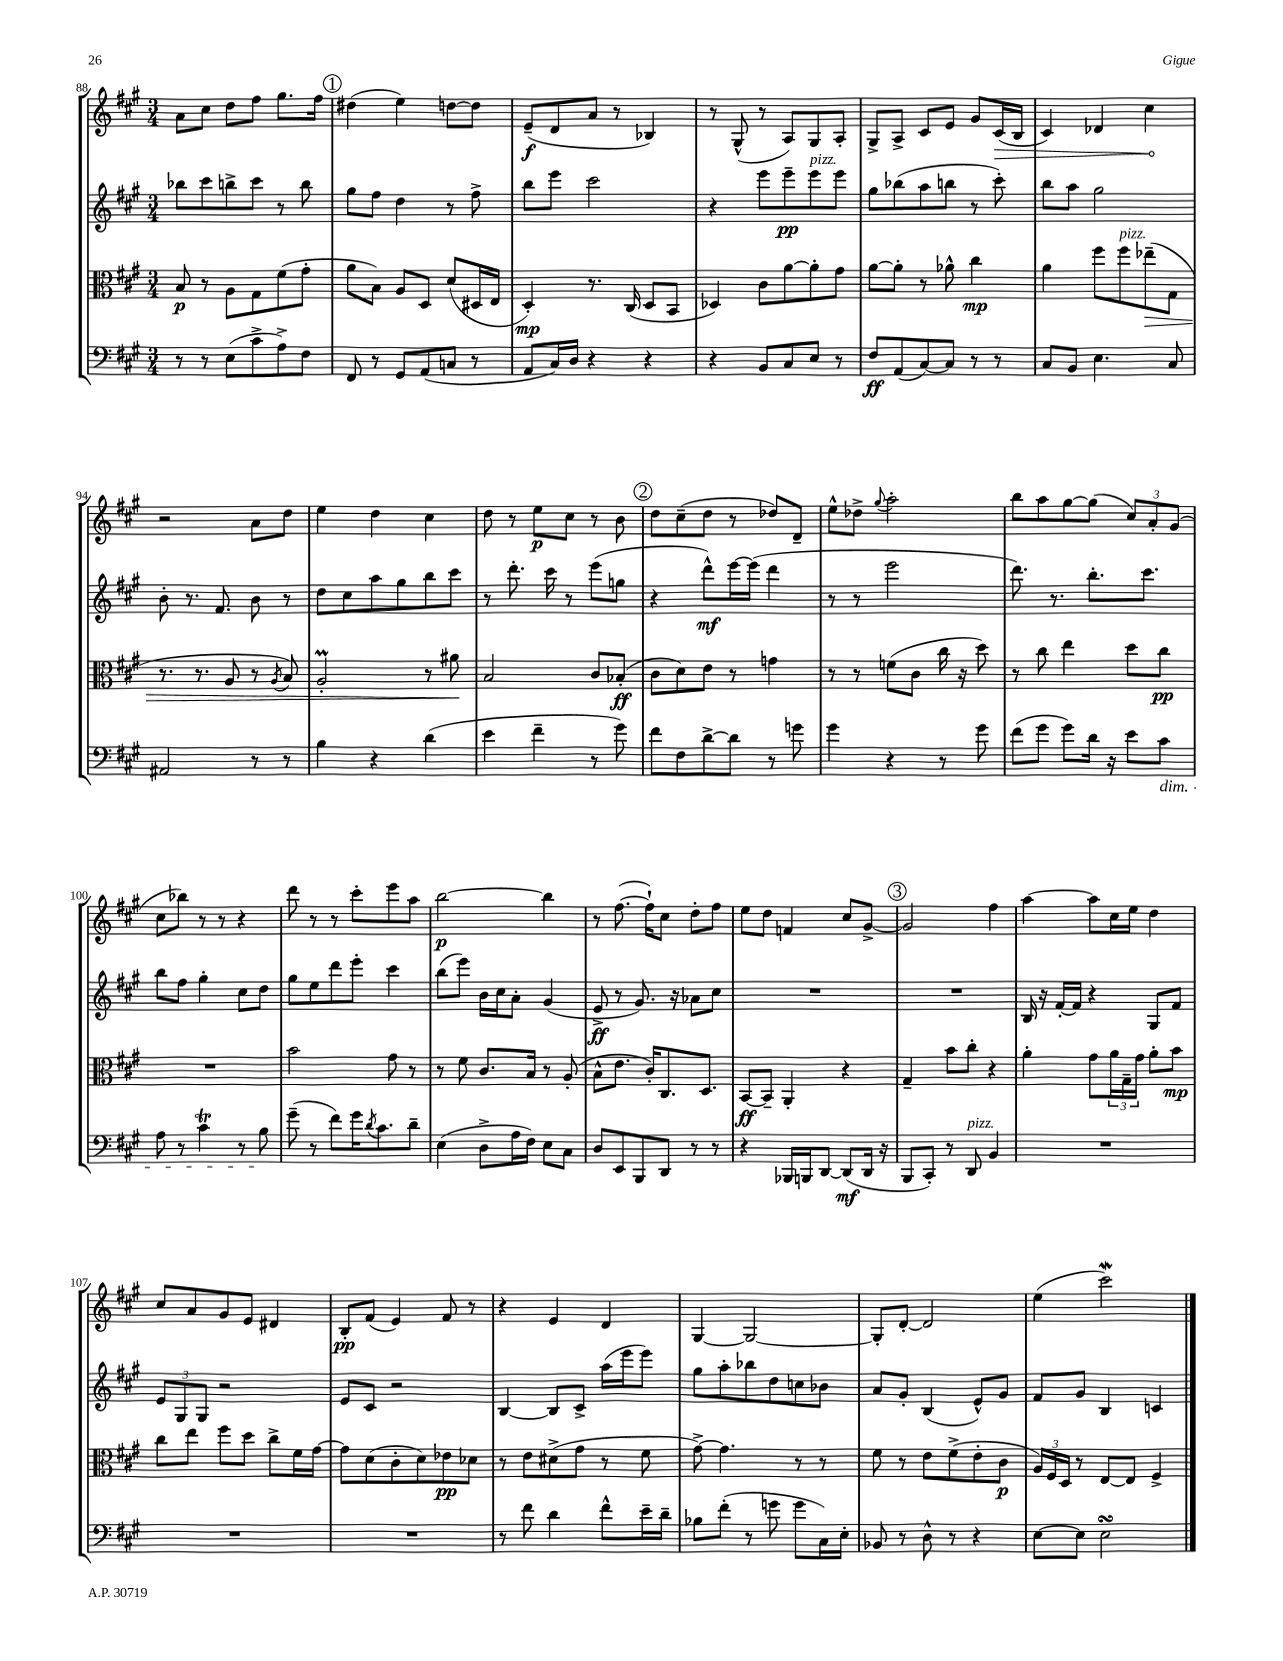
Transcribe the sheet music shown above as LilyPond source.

<<
\new StaffGroup <<
\new Staff = "s0" {
    \clef treble \key a \major \numericTimeSignature \time 3/4
    a'8 cis''8 d''8 fis''8 gis''8. fis''16 |
    \mark \markup { \circle "1" } dis''4( e''4) d''8~ d''8 |
    e'8--\f( d'8 a'8 r8 bes4) |
    r8 gis8-^( r8 a8) gis8 a8-. |
    gis8-> a8-> cis'8 e'8 gis'8 \once \override Hairpin.circled-tip = ##t cis'16\>( b16 |
    cis'4) des'4 cis''4\! |
    r2 a'8 d''8 |
    e''4 d''4 cis''4 |
    d''8 r8 e''8\p cis''8 r8 b'8 |
    \mark \markup { \circle "2" } d''8 cis''8--( d''8 r8 des''8) d'8-- |
    e''8-^ des''8-> \appoggiatura { gis''8 } a''2-. |
    b''8 a''8 gis''8~ gis''8( \tuplet 3/2 { cis''8) a'8-. gis'8( } |
    cis''8 bes''8) r8 r8 r4 |
    d'''8 r8 r8 cis'''8-. e'''8 a''8 |
    b''2~\p b''4 |
    r8 fis''8.~( fis''16-!) cis''8 d''8-. fis''8 |
    e''8 d''8 f'4 cis''8 gis'8~-> |
    \mark \markup { \circle "3" } gis'2 fis''4 |
    a''4~ a''8 cis''16 e''16 d''4 |
    cis''8 a'8 gis'8 e'8 dis'4 |
    b8-.\pp fis'8( e'4) fis'8 r8 |
    r4 e'4 d'4 |
    gis4~ gis2~ |
    gis8-. d'8~-. d'2 |
    e''4( cis'''2\mordent) \bar "|." |
}
\new Staff = "s1" {
    \clef treble \key a \major \numericTimeSignature \time 3/4
    bes''8 cis'''8 b''8-> cis'''8 r8 b''8 |
    \mark \markup { \circle "1" } gis''8 fis''8 d''4 r8 fis''8-> |
    b''8 e'''8 cis'''2 |
    r4 e'''8 e'''8--\pp e'''8^\markup { \italic "pizz." } e'''8 |
    gis''8 bes''8( a''8 b''8 r8 cis'''8-.) |
    b''8 a''8 gis''2 |
    b'8-. r8. fis'8. b'8 r8 |
    d''8 cis''8 a''8 gis''8 b''8 cis'''8 |
    r8 d'''8.-. cis'''16 r8 e'''8( g''8 |
    \mark \markup { \circle "2" } r4 d'''8-^\mf) e'''16~ e'''16( d'''4 |
    r8 r8 e'''2 |
    d'''8.) r8. b''8.-. cis'''8. |
    b''8 fis''8 gis''4-. cis''8 d''8 |
    gis''8 e''8 d'''8 e'''8-. cis'''4 |
    b''8( e'''8) b'16 cis''16 a'8-. gis'4( |
    e'8->\ff r8 gis'8.) r16 aes'8 cis''8 |
    R2. |
    \mark \markup { \circle "3" } R2. |
    b16 r16 fis'16~-. fis'16 r4 gis8 fis'8 |
    \tuplet 3/2 { e'8 gis8 gis8 } r2 |
    e'8 cis'8 r2 |
    b4~ b8 cis'8-> a''16( e'''16 e'''8) |
    gis''8 a''8-. bes''8 d''8 c''8 bes'8 |
    a'8 gis'8-. b4( e'8-^) gis'8 |
    fis'8 gis'8 b4 c'4 \bar "|." |
}
\new Staff = "s2" {
    \clef alto \key a \major \numericTimeSignature \time 3/4
    b8\p r8 a8 gis8 fis'8( gis'8-. |
    \mark \markup { \circle "1" } a'8 b8) a8 d8 d'8( dis16 e16 |
    d4-.\mp) r8. cis16( d8 b,8 |
    des4) cis'8 a'8~ a'8-. gis'8 |
    a'8~ a'8-. r8 aes'8-^ cis''4\mp |
    a'4 fis''8 fis''8^\markup { \italic "pizz." } ees''8--\>( gis8 |
    r8. r8. a8 r8 \acciaccatura { a8 } b8) |
    a2-.\prall r8 ais'8\! |
    b2 cis'8 bes8-.\ff( |
    \mark \markup { \circle "2" } cis'8 d'8) e'8 r8 g'4 |
    r8 r8 f'8( cis'8 cis''16 r16 d''8) |
    r8 cis''8 e''4 d''8 cis''8\pp |
    R2. |
    b'2 gis'8 r8 |
    r8 fis'8 cis'8. b16 r8 a8-.( |
    b8-^ e'8. cis'16-.) cis8. d8. |
    b,8~\ff b,8-- a,4-. r4 |
    \mark \markup { \circle "3" } gis4-- b'8 cis''8-. r4 |
    a'4-. gis'8 \tuplet 3/2 { a'16 gis16-- gis'16 } a'8-. b'8\mp |
    cis''8 e''8 fis''8 d''8 cis''8-> fis'16 gis'16~ |
    gis'8 d'8( cis'8-. d'8) ees'8\pp des'8 |
    r8 e'8 dis'8->( gis'8 r8 fis'8 |
    gis'8~->) gis'4. r8 r8 |
    fis'8 r8 e'8 fis'8->( e'8-. cis'8\p |
    \tuplet 3/2 { a16) fis16 d16 } r8 e8~ e8 fis4-> \bar "|." |
}
\new Staff = "s3" {
    \clef bass \key a \major \numericTimeSignature \time 3/4
    r8 r8 e8( cis'8-> a8->) fis8 |
    \mark \markup { \circle "1" } fis,8 r8 gis,8 a,8( c8 r8 |
    a,8 cis16) d16 r4 r4 |
    r4 b,8 cis8 e8 r8 |
    fis8\ff a,8( cis8~) cis8 r8 r8 |
    cis8 b,8 e4. cis8 |
    ais,2 r8 r8 |
    b4 r4 d'4( |
    e'4 fis'4-- r8 gis'8) |
    \mark \markup { \circle "2" } fis'8 fis8 d'8~-> d'8 r8 g'8 |
    gis'4 r4 r8 gis'8 |
    fis'8( gis'8 gis'8) d'16 r16 e'8 cis'8\dim |
    a8 r8 cis'4\trill r8 b8\! |
    gis'8--( r8 fis'8) gis'16 \acciaccatura { d'8 } cis'8. d'8-- |
    e4( d8-> a16 fis16) e8 cis8 |
    d8 e,8 b,,8 d,8 r8 r8 |
    r4 bes,,16 b,,16 d,8~ d,8\mf( d,16 r16 |
    \mark \markup { \circle "3" } b,,8 cis,8-.) r8 d,8^\markup { \italic "pizz." } b,4 |
    R2. |
    R2. |
    R2. |
    r8 fis'8 d'4 fis'8-^ e'16-- d'16-- |
    bes8 fis'8-.( r8 g'8 g'8 cis16) e16-. |
    bes,8 r8 d8-^ r8 r4 |
    e8~ e8 e2\turn \bar "|." |
}
>>
>>
\layout { \context { \Score currentBarNumber = #88 } }
